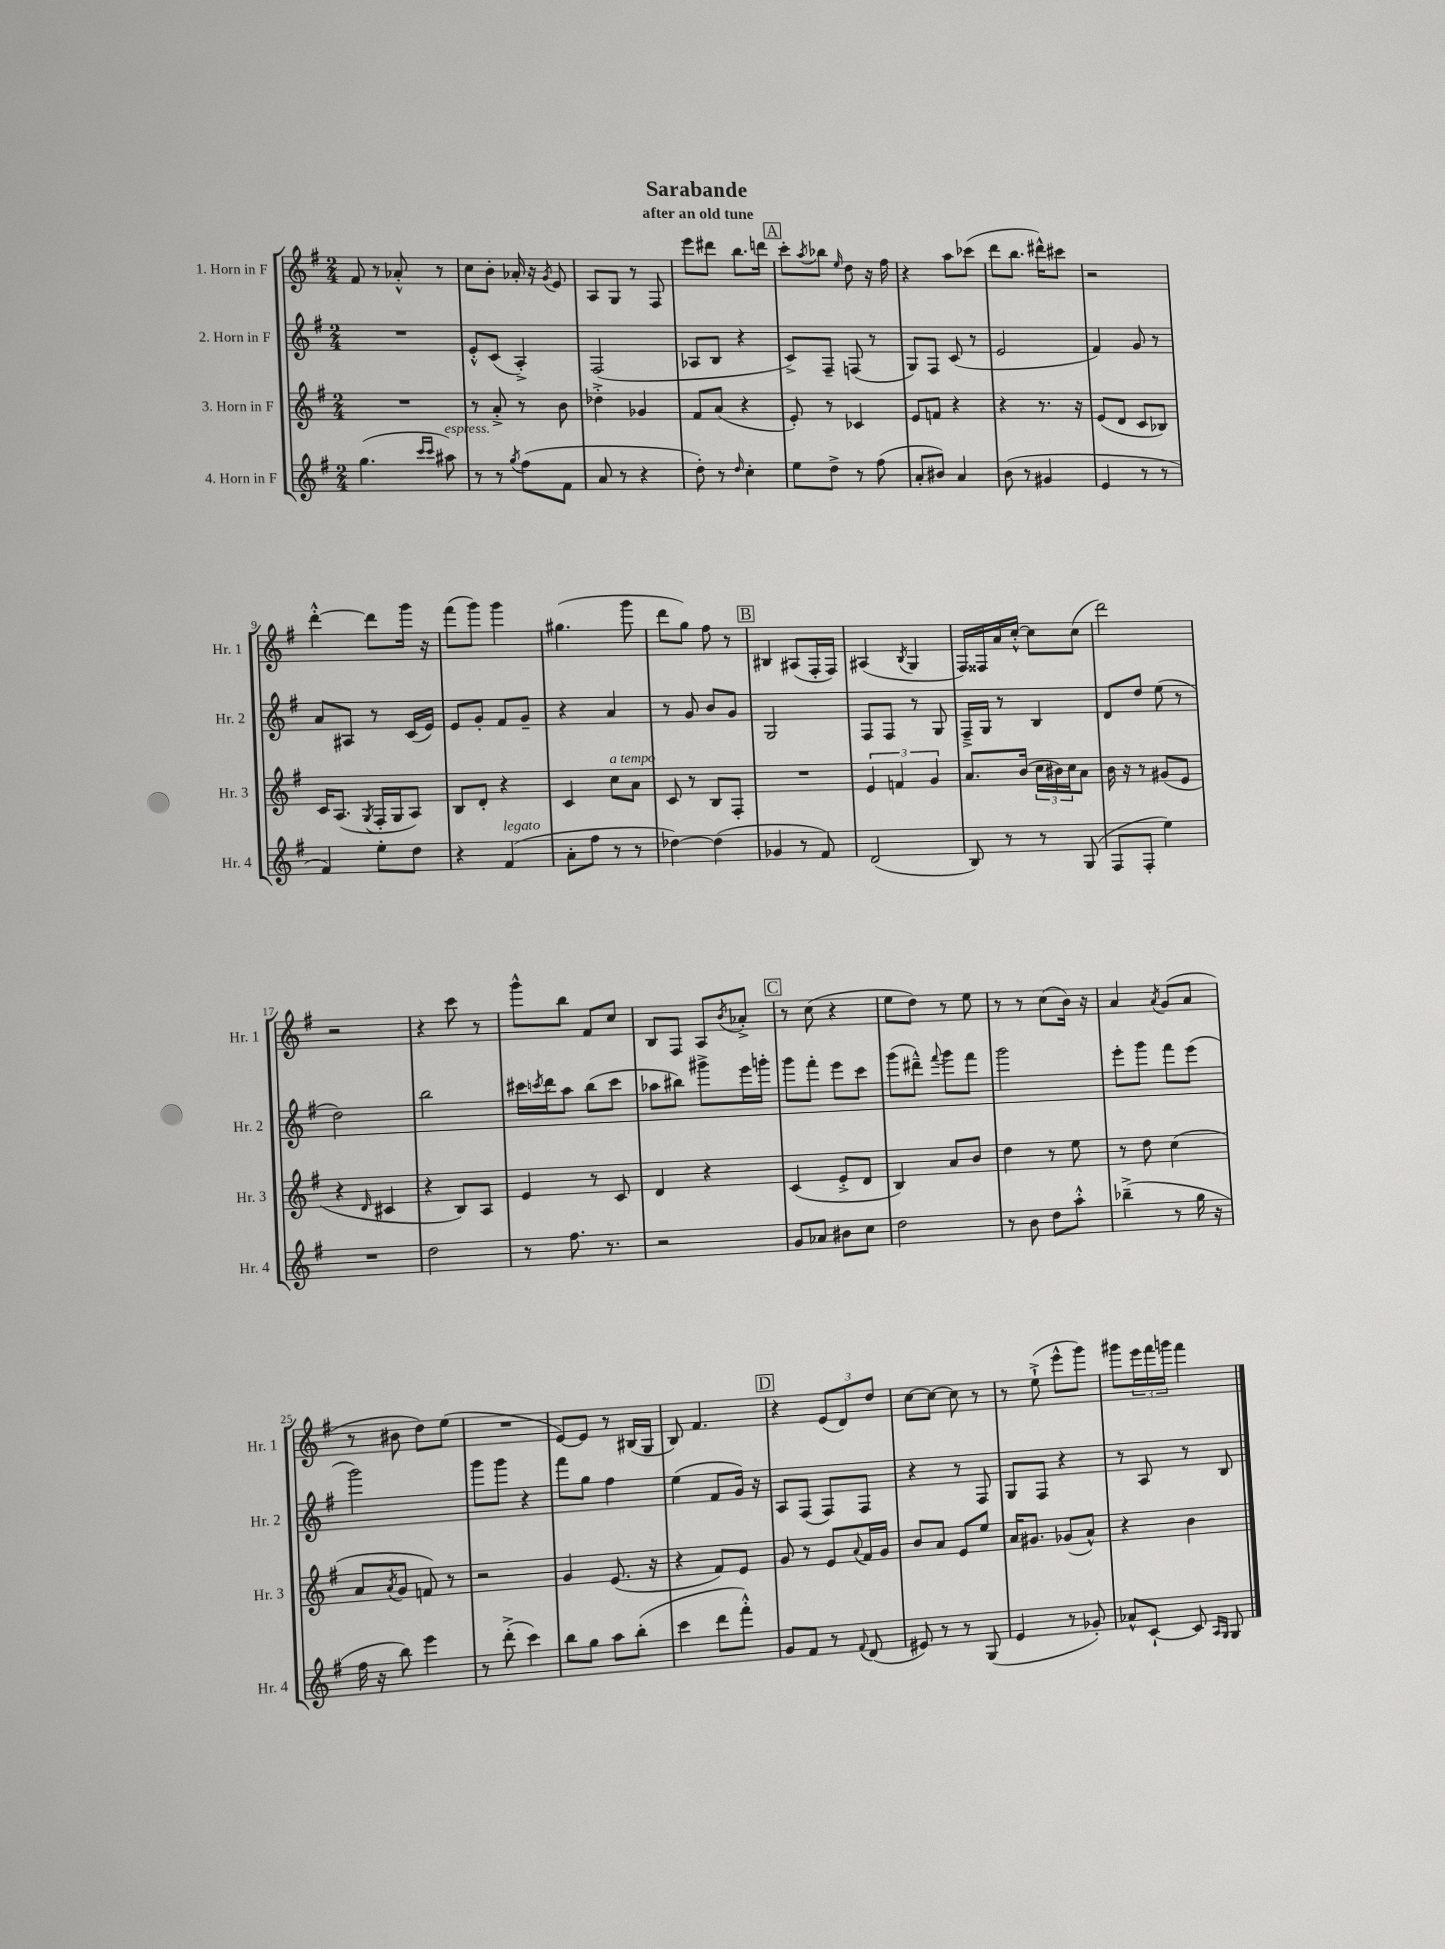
\header { title = "Sarabande" subtitle = "after an old tune" }
<<
\new StaffGroup <<
\new Staff = "s0" \with { instrumentName = "1. Horn in F" shortInstrumentName = "Hr. 1" } {
    \clef treble \key g \major \numericTimeSignature \time 2/4
    fis'8 r8 aes'8-.-^ r8 |
    c''8 b'8-. aes'16-. r16 \acciaccatura { g'8 } e'8 |
    a8 g8 r8 fis8 |
    e'''8 dis'''8 b''8. d'''16 |
    \mark \markup { \box "A" } c'''8-. \acciaccatura { a''8 } bes''8 \grace { e''16 } d''8 r16 fis''16 |
    r4 a''8 ces'''8( |
    d'''8 b''8. dis'''16-^) cis'''8 |
    r2 |
    d'''4~-.-^ d'''8 g'''16 r16 |
    fis'''8( g'''8) g'''4 |
    gis''4.( g'''8 |
    d'''8 g''8) fis''8 r8 |
    \mark \markup { \box "B" } bis4 ais8( fis16-. fis16) |
    ais4( \acciaccatura { b8 } g4 |
    fis16) fisis16 a'16 c''16~-.-^ c''8 c''8( |
    d'''2) |
    r2 |
    r4 c'''8 r8 |
    g'''8-^ b''8 fis'8 c''8 |
    b8 fis8 a8 \acciaccatura { b'8 } aes'8-.-> |
    \mark \markup { \box "C" } r8 c''8( r4 |
    e''8 d''8) r8 e''8 |
    r8 r8 c''8( b'16) r16 |
    a'4 \acciaccatura { a'8 } g'8( a'8 |
    r8 bis'8 d''8) e''8( |
    R2 |
    e'8~) e'8 r8 bis16( g16 |
    b8) fis'4. |
    \mark \markup { \box "D" } r4 \tuplet 3/2 { e'8( d'8) d''8 } |
    c''8~ c''8~ c''8 r8 |
    r8 e''8-!->( e'''8-^ g'''8) |
    gis'''8 \tuplet 3/2 { e'''16 fis'''16 g'''16 } fis'''4 \bar "|." |
}
\new Staff = "s1" \with { instrumentName = "2. Horn in F" shortInstrumentName = "Hr. 2" } {
    \clef treble \key g \major \numericTimeSignature \time 2/4
    R2 |
    e'8-.-^ c'8( a4-.->) |
    fis2( |
    aes8 b8 r4 |
    \mark \markup { \box "A" } c'8->) fis8-- f8( r8 |
    g8) fis8 c'8( r8 |
    e'2 |
    fis'4) g'8 r8 |
    a'8 ais8 r8 c'16( e'16) |
    e'8 g'8-. fis'8 g'8-- |
    r4 a'4 |
    r8 g'8 b'8 g'8 |
    \mark \markup { \box "B" } g2 |
    fis8 fis8 r8 g8 |
    fis16---> g16 r8 b4 |
    d'8 d''8 e''8( r8 |
    d''2) |
    b''2 |
    cis'''16 \acciaccatura { c'''8 } d'''16 a''8 b''8( c'''8 |
    aes''8 bis''8) gis'''8-> e'''16 g'''16-. |
    \mark \markup { \box "C" } g'''8 fis'''8-. e'''8 c'''8 |
    g'''8( dis'''8---^) \appoggiatura { fis'''8 } g'''8 fis'''8 |
    g'''2 |
    e'''8-. g'''8 fis'''8 e'''8( |
    g'''2) |
    g'''8 g'''8 r4 |
    fis'''8 g''8 fis''4 |
    e''4( fis'8 g'16) r16 |
    \mark \markup { \box "D" } a8 fis8( fis8) fis8 |
    r4 r8 fis8 |
    g8 fis8 r4 |
    r8 a8 r8 b8 \bar "|." |
}
\new Staff = "s2" \with { instrumentName = "3. Horn in F" shortInstrumentName = "Hr. 3" } {
    \clef treble \key g \major \numericTimeSignature \time 2/4
    R2 |
    r8 a'8-.-> r8 b'8 |
    des''4-.-> ges'4 |
    fis'8 a'8( r4 |
    \mark \markup { \box "A" } e'8-.) r8 ces'4 |
    e'8 f'8 r4 |
    r4 r8. r16 |
    e'8( d'8 c'8 bes8) |
    c'16 a8.( \acciaccatura { g8 } fis16-. g16 a8) |
    b8 d'8-. r4 |
    c'4 c''8^\markup { \italic "a tempo" } a'8 |
    c'8 r8 b8 fis8-. |
    \mark \markup { \box "B" } R2 |
    \tuplet 3/2 { e'4 f'4 g'4 } |
    a'8. b'16( \tuplet 3/2 { c''16 bis'16) c''16 } a'8 |
    b'16 r16 r8 gis'8( e'8 |
    r4 \grace { d'16 } cis'4 |
    r4 b8) a8 |
    e'4 r8 c'8 |
    d'4 r4 |
    \mark \markup { \box "C" } c'4( e'8-.-> d'8 |
    b4) a'8 b'8 |
    d''4 r8 e''8 |
    r8 d''8 c''4( |
    a'8 \acciaccatura { a'8 } g'8 f'8) r8 |
    r2 |
    g'4 e'8.( r16 |
    r4 fis'8) e'8 |
    \mark \markup { \box "D" } g'8 r8 e'8 \appoggiatura { a'8 } fis'16 g'16 |
    b'8 a'8 e'8 e''8 |
    a'16 gis'8. ges'8( a'8-^) |
    r4 b'4 \bar "|." |
}
\new Staff = "s3" \with { instrumentName = "4. Horn in F" shortInstrumentName = "Hr. 4" } {
    \clef treble \key g \major \numericTimeSignature \time 2/4
    g''4.( \grace { c'''16 c'''16 } ais''8^\markup { \italic "espress." }) |
    r8 r8 \acciaccatura { g''8 } fis''8( fis'8 |
    a'8 r8 r4 |
    d''8-.) r8 \grace { d''16 } c''4-. |
    \mark \markup { \box "A" } e''8 d''8-> r8 fis''8( |
    a'8-. bis'8) a'4 |
    b'8( r8 gis'4 |
    e'4 r8 r8 |
    fis'4) e''8-. d''8 |
    r4 fis'4^\markup { \italic "legato" }( |
    a'8-. fis''8 r8 r8 |
    des''4~) des''4( |
    \mark \markup { \box "B" } ges'4 r8 fis'8) |
    d'2( |
    b8) r8 r8 g8( |
    fis8 fis8-. e''4) |
    R2 |
    d''2 |
    r8 fis''8. r8. |
    r2 |
    \mark \markup { \box "C" } g'8 aes'8 bis'8 c''8 |
    d''2 |
    r8 b'8 d''8 a''8-.-^ |
    bes''4--->( r8 g''16 r16 |
    fis''16 r16 b''8) e'''4 |
    r8 d'''8-.->( c'''4) |
    b''8 g''8 a''8 b''8-.( |
    c'''4 d'''8 fis'''8-.-^) |
    \mark \markup { \box "D" } g'8 fis'8 r8 \appoggiatura { fis'8 } d'8( |
    eis'8) r8 r8 g8( |
    e'4 r8 ges'8-.) |
    aes'8-^ c'8~-! c'8 \grace { a16 g16 } g8 \bar "|." |
}
>>
>>
